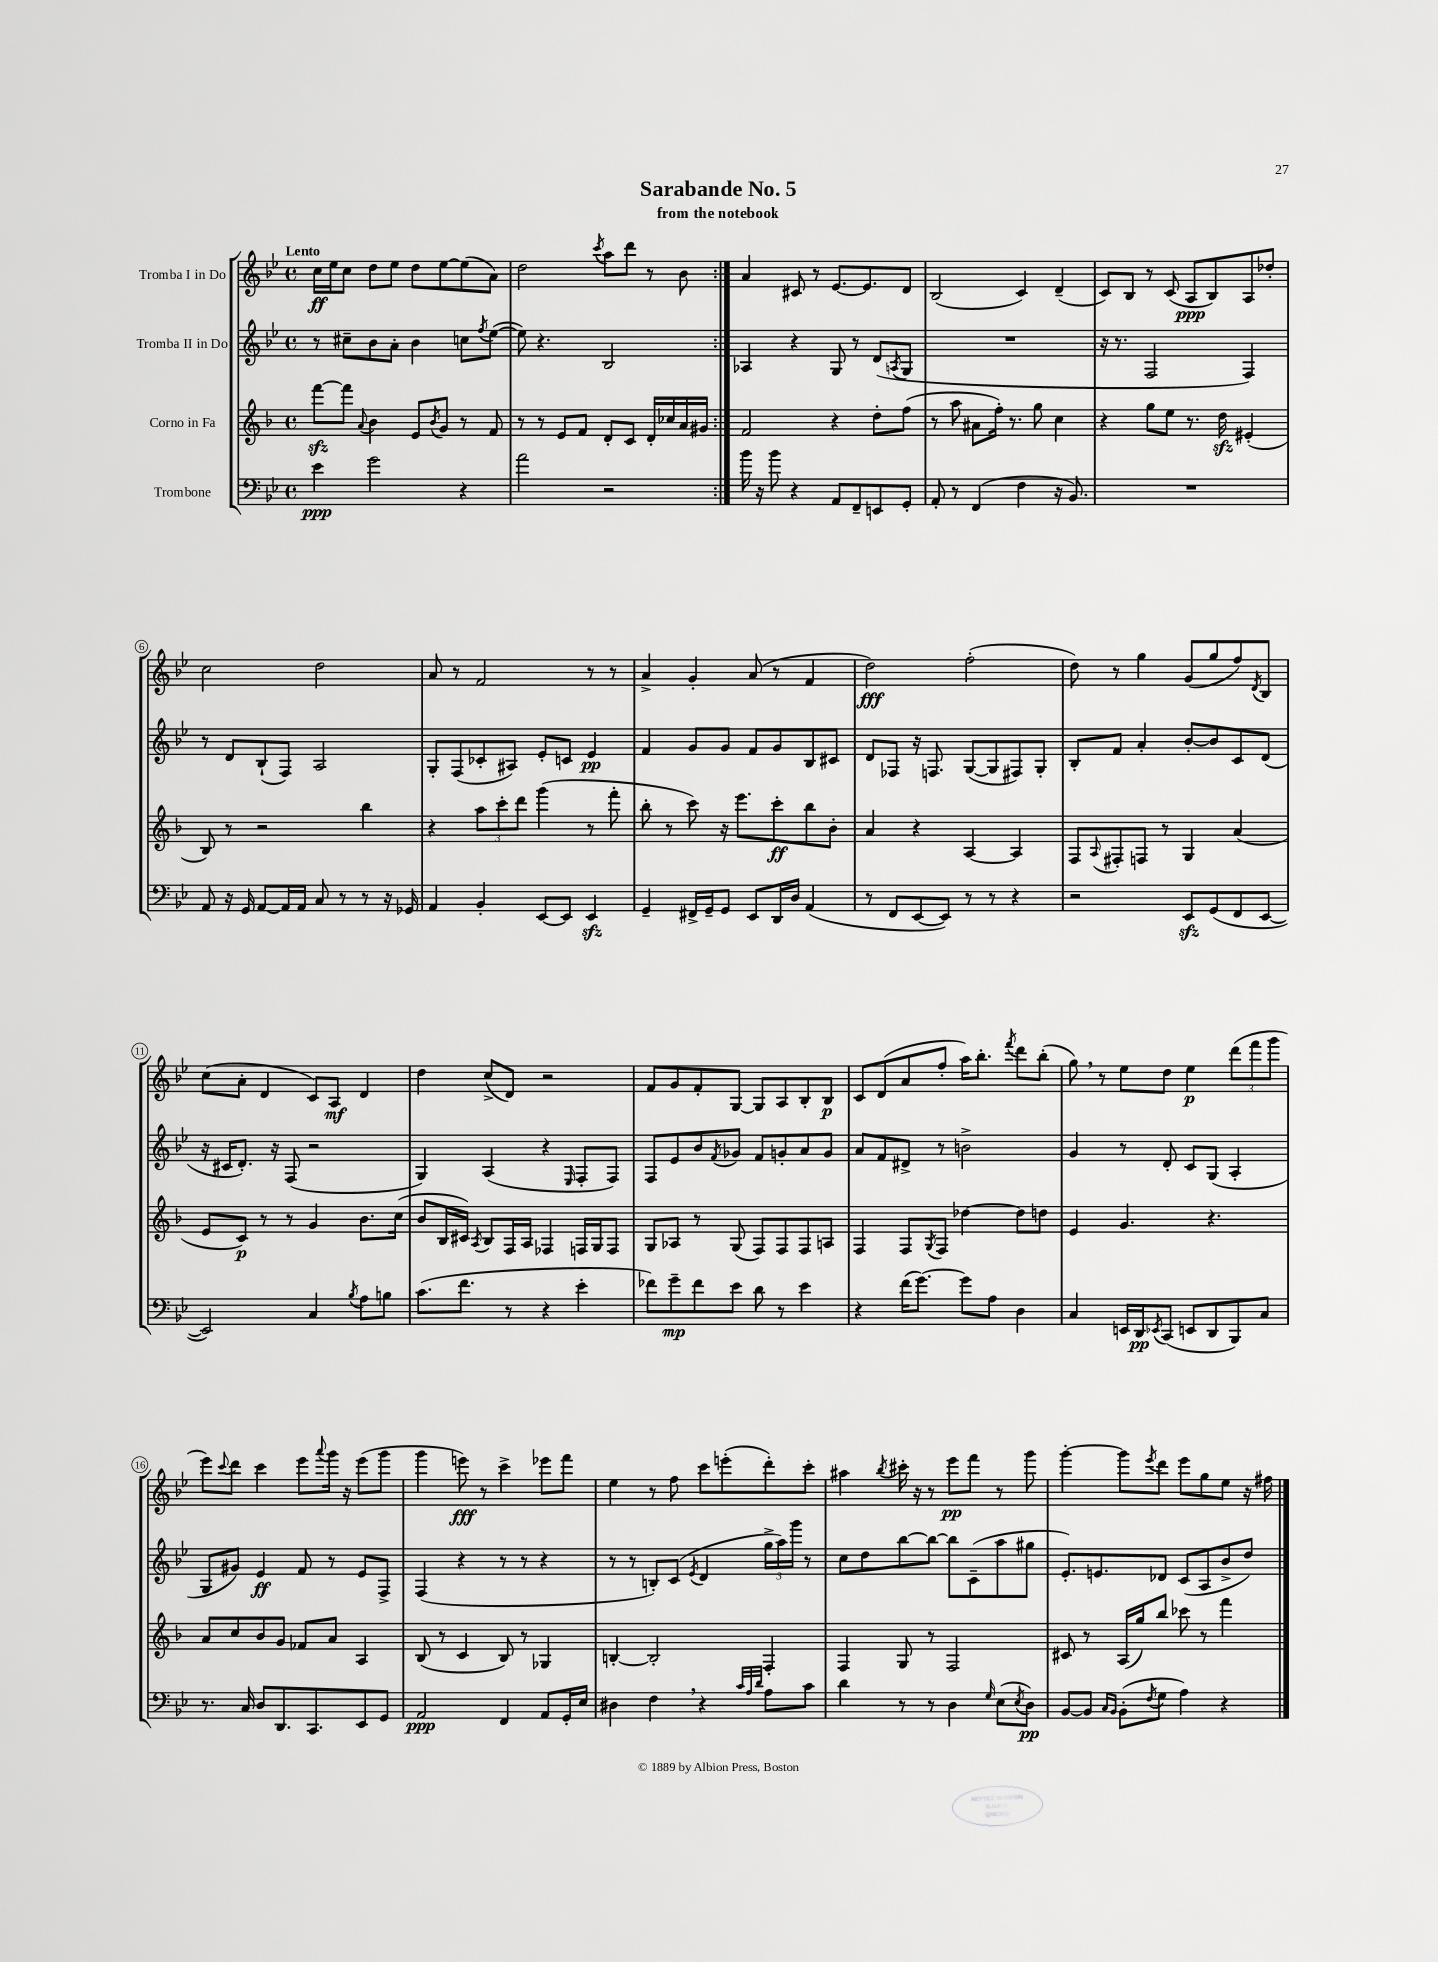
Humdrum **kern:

**kern	**kern	**kern	**kern
*staff4	*staff3	*staff2	*staff1
*clefF4	*clefG2	*clefG2	*clefG2
*k[b-e-]	*k[b-]	*k[b-e-]	*k[b-e-]
*M4/4	*M4/4	*M4/4	*M4/4
*met(c)	*met(c)	*met(c)	*met(c)
4e-	[8fff	8r	16cc
.	.	.	16ee-
.	8fff]	8cc#~	8cc
.	8qqa	.	.
2g	4b-	8b-	8dd
.	.	8a'	8ee-
.	8e	4b-	8dd
.	8qb-	.	.
.	8g	.	[8ee-
4r	8r	8cc	(8ee-]
.	.	8qff	.
.	8f	([8ee-	8a)
=	=	=	=
2a	8r	8ee-])	2dd
.	8r	4.r	.
.	8e	.	.
.	8f	.	.
.	.	.	8qccc
2r	8d'	2B-	8aa
.	8c	.	8ddd
.	16d'	.	8r
.	16cc-	.	.
.	16a	.	8b-
.	16g#	.	.
=:|!	=:|!	=:|!	=:|!
16b-	2f	4A-	4a
16r	.	.	.
8b-	.	.	.
4r	.	4r	8c#
.	.	.	8r
8AA	4r	8G	[8.e-
8FF~	.	8r	.
.	.	.	8.e-]
8EE	8dd'	(8d	.
.	.	8qA	.
8GG'	(8ff	8G	8d
=	=	=	=
8AA'	8r	1r	(2B-
8r	8aa	.	.
(4FF	8a#	.	.
.	16ff')	.	.
.	8.r	.	.
4F	.	.	4c)
.	8gg	.	.
16r	4cc	.	(4d~
8.BB-)	.	.	.
=	=	=	=
1r	4r	16r	8c)
.	.	8.r	.
.	.	.	8B-
.	8gg	2F	8r
.	8ee	.	(8c
.	8.r	.	8A
.	.	.	8B-)
.	16dd	.	.
.	(4e#'	4F)	8A
.	.	.	8dd-'
=	=	=	=
8AA	8B-)	8r	2cc
16r	8r	8d	.
16GG	.	.	.
[8AA	2r	(8B-`	.
16AA]	.	8F)	.
16AA	.	.	.
8C	.	2A	2dd
8r	.	.	.
8r	4bb-	.	.
16r	.	.	.
16GG-	.	.	.
=	=	=	=
4AA	4r	8G'	8a
.	.	(8F	8r
4BB-'	12aa	8c-'	2f
.	12ccc'	.	.
.	.	8A#)	.
.	12ddd	.	.
[8EE-	(4ggg	8e-'	.
8EE-]	.	8c	.
4EE-	8r	4e-	8r
.	8fff'	.	8r
=	=	=	=
4GG~	8bb-'	4f	4a^
.	8r	.	.
16FF#^	8ccc)	8g	4g'
16GG~	.	.	.
8GG	16r	8g	.
.	8.eee	.	.
8EE-	.	8f	(8a
16DD	8ccc'	8g	8r
16D	.	.	.
(4AA	8bb-	8B-	4f
.	8b-'	8c#	.
=	=	=	=
8r	4a	8d	2dd)
8FF	.	8F-	.
[8EE-	4r	16r	.
.	.	8.F	.
8EE-])	.	.	.
8r	[4A	([8G	(2ff'
8r	.	8G]	.
4r	4A]	8F#)	.
.	.	8G'	.
=	=	=	=
2r	8F	8B-'	8dd)
.	8qqA	.	.
.	8F#'	8f	8r
.	8F	4a'	4gg
.	8r	.	.
8EE-	4G	[8b-'	(8g
(8GG	.	8b-]	8gg
8FF	(4a	8c	8ff)
.	.	.	8qd
[8EE-	.	(8d	8B-
=	=	=	=
2EE-])	8e	16r	(8cc
.	.	16c#	.
.	8c)	8.d')	8a'
.	8r	.	4d
.	.	16r	.
.	8r	(8F	.
4C	4g	2r	8c)
.	.	.	8A
8qB-	.	.	.
8A	8.b-	.	4d
8B	.	.	.
.	(16cc	.	.
=	=	=	=
(8.c	8b-	4G)	4dd
.	16B-	.	.
8.f	16c#)	.	.
.	8qA	.	.
.	8B-	(4A	(8cc^
8r	16F	.	8d)
.	16A	.	.
4r	4F-	4r	2r
.	.	16qqE-	.
4e-'	16F	8F'	.
.	16G	.	.
.	8F	8F)	.
=	=	=	=
8f-)	8G	8F	8f
8g~	8A-	8e-	8g
8f-	8r	8b-	8f'
.	.	8qf	.
8e-	(8G	8g-	[8G
8d	8F)	8f	8G]
8r	8F	8g'	8A
4e-	8F	8a	8B-'
.	8A	8g	8B-
=	=	=	=
4r	4F	8a	8c
.	.	8f	(8d
(16f	8F	8d#^	8a
[8.g)	.	.	.
.	8qG	.	.
.	8F	8r	8ff'
8g]	[4dd-	2b^	16aa)
.	.	.	8.bb-'
8A	.	.	.
.	.	.	8qfff
4D	8dd-]	.	8ddd
.	8dd	.	(8bb-'
=	=	=	=
4C	4e	4g	8gg)
.	.	.	8r
16EE	4.g	8r	8ee-
16DD	.	.	.
8qEE-	.	.	.
(8CC	.	8d'	8dd
8EE	.	8c	4ee-
8DD	4.r	(8G	.
8BBB-)	.	4A'	(12ddd
.	.	.	12fff
8C	.	.	.
.	.	.	12ggg
=	=	=	=
8.r	8a	8G	8eee-)
.	.	.	8qqccc
.	8cc	8g#)	8ddd
16C	.	.	.
8D	8b-	4e-	4ccc
8.DD	8g	.	.
.	8f-	8f	8eee-
8.CC	.	.	.
.	.	.	8qqaaa
.	8a	8r	16ggg
.	.	.	16r
8EE-	4A	8e-	(8eee-
8GG	.	8F^	8ggg
=	=	=	=
2AA	(8B-	(4F	4ggg
.	8r	.	.
.	4c	4r	8eee)
.	.	.	8r
4FF	8B-)	8r	4ccc^
.	8r	8r	.
8AA	4G-	4r	8eee-
16GG'	.	.	8fff
16E-	.	.	.
=	=	=	=
4D#	[4B'	8r	4ee-
.	.	8r	.
4F	2B']	8B')	8r
.	.	(8c	8ff
.	.	8qe-	.
4r	.	4d	8ccc
.	.	.	(8eee'
32qqc	.	.	.
32qqA	.	.	.
32qqd	.	.	.
8A	4F'	24gg^	8ddd')
.	.	24aa)	.
.	.	24ggg	.
8c	.	8r	8ccc'
=	=	=	=
4d	4F	8cc	4aa#
.	.	8dd	.
.	.	.	8qbb-
8r	8G	[8bb-	16ccc#'
.	.	.	16r
8r	8r	8bb-_	8r
4D	2F	8bb-]	8eee-
.	.	(8c~	8fff
16qqG	.	.	.
(8E-	.	8aa	8r
8qE-	.	.	.
8D)	.	8gg#	8ggg
=	=	=	=
[8BB-	8c#	8.e-')	[4ggg'
8BB-]	8r	.	.
.	.	8.e	.
16qqC	.	.	.
16qqBB-	.	.	.
(8BB-'	(16A	.	8ggg]
.	16gg)	.	.
8qF	.	.	8qeee-
8G	8bb-	8d-	8ddd
4A)	8ccc-	(8c	8eee-
.	8r	8A	8gg
4r	4fff	8b-^	8ee-
.	.	8dd)	16r
.	.	.	16ff#
==	==	==	==
*-	*-	*-	*-
